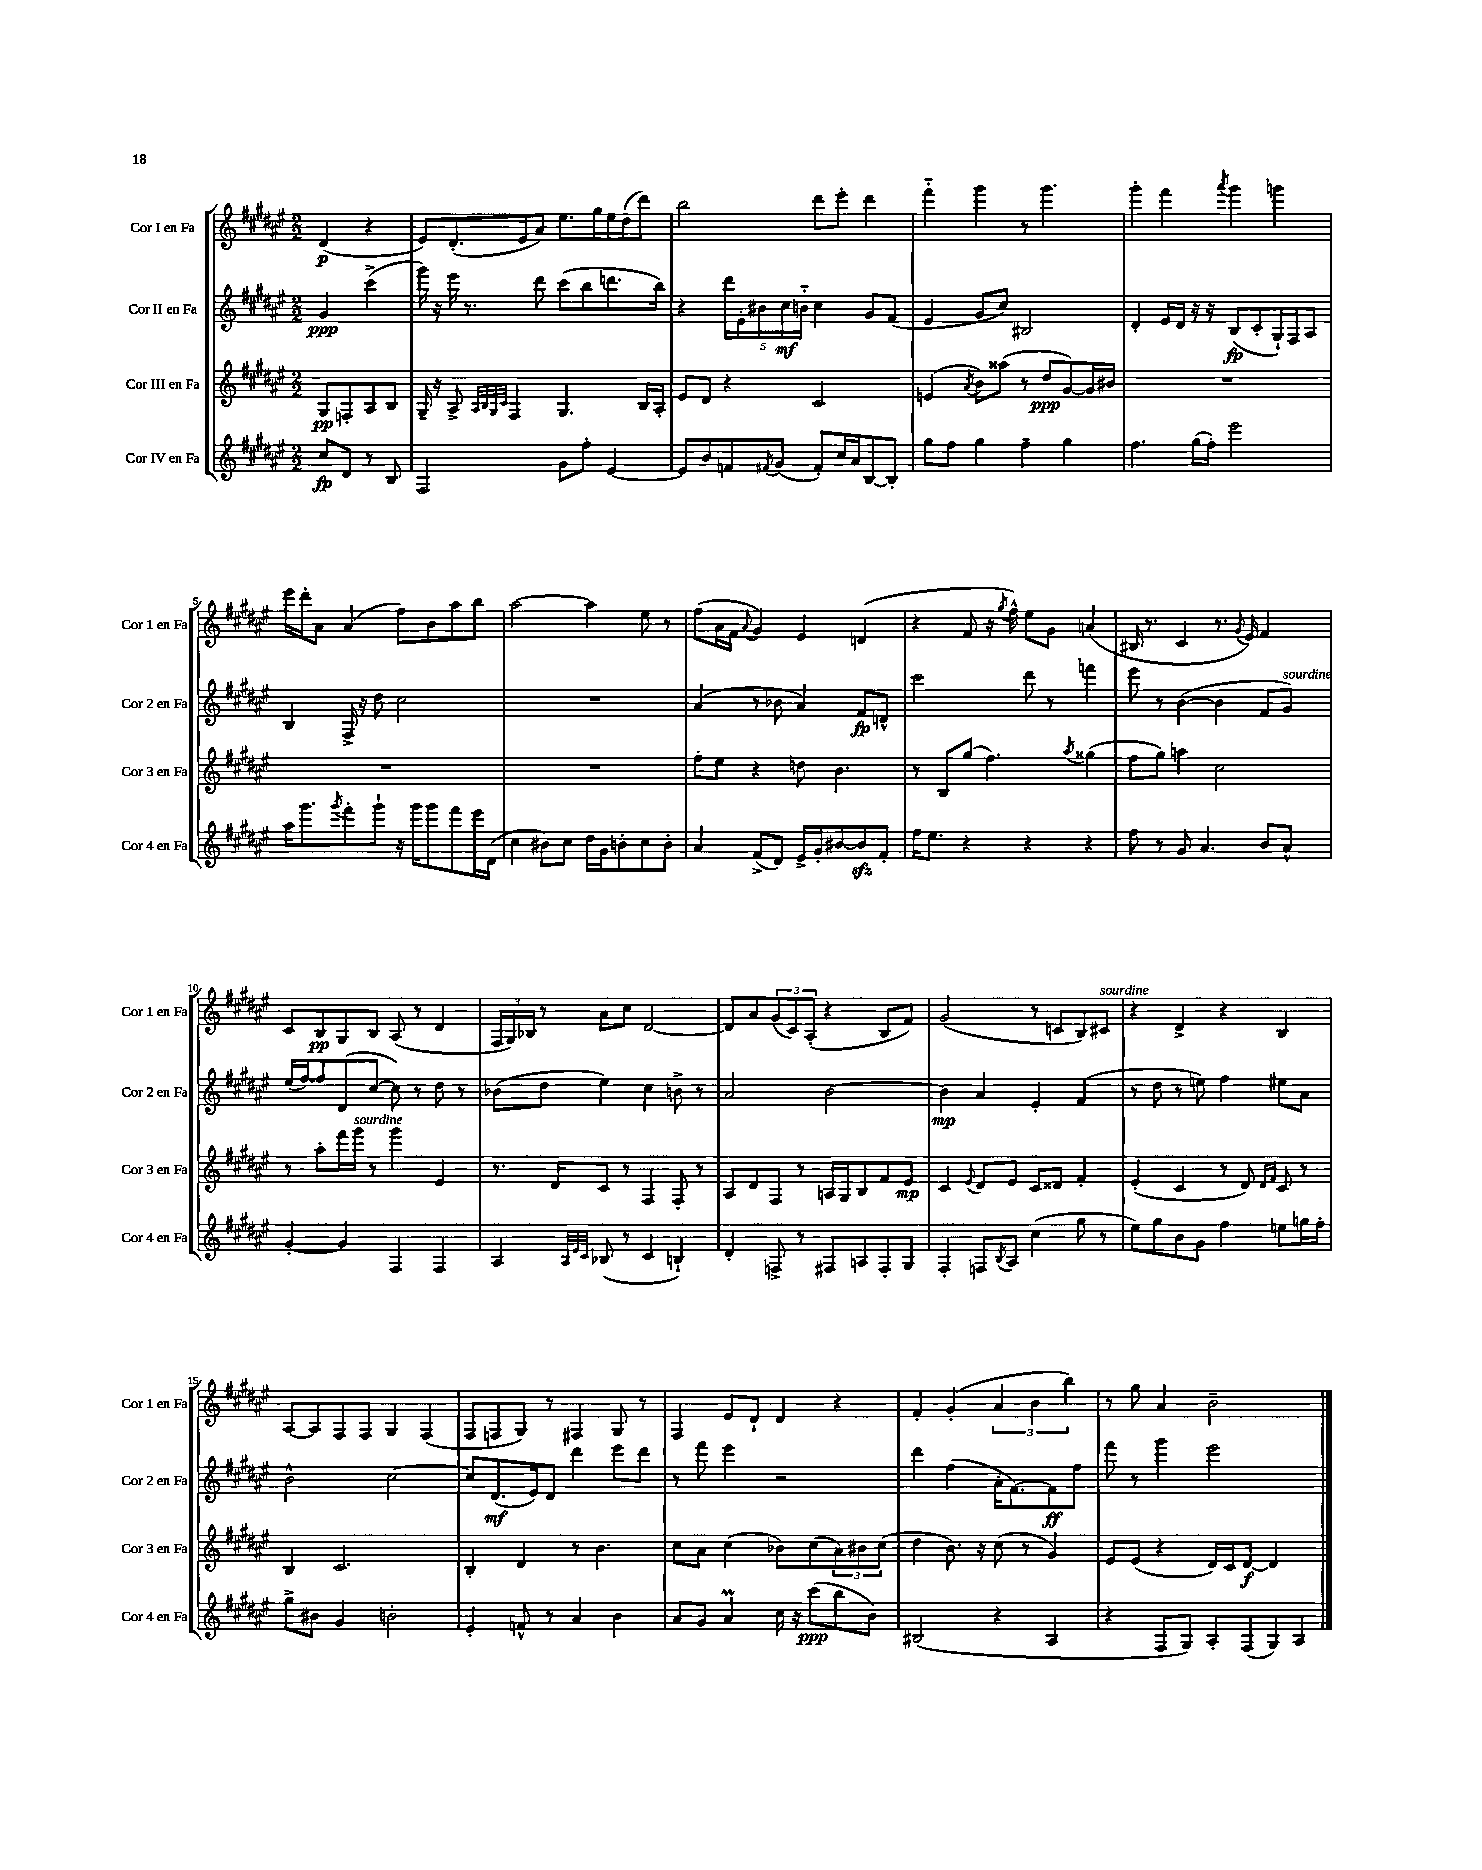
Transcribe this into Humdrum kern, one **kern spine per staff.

**kern	**kern	**kern	**kern
*staff4	*staff3	*staff2	*staff1
*clefG2	*clefG2	*clefG2	*clefG2
*k[f#c#g#d#a#e#]	*k[f#c#g#d#a#e#]	*k[f#c#g#d#a#e#]	*k[f#c#g#d#a#e#]
*M2/2	*M2/2	*M2/2	*M2/2
8cc#	8G#	4g#	(4d#
8d#	8F'	.	.
8r	8A#	(4ccc#^	4r
8B	8B	.	.
=	=	=	=
2F#	16G#~	16ggg#)	8e#)
.	16r	16r	.
.	8A#^	16eee#	(8.d#'
.	.	8.r	.
.	32qqA#	.	.
.	32qqB	.	.
.	32qqG#	.	.
.	32qqc#	.	.
.	4F#	.	.
.	.	.	16e#
.	.	8ddd#	8a#)
8g#	4.G#	(8ccc#	8.ee#
8ff#'	.	8bb	.
.	.	.	16gg#
[4e#	.	8.ddd	16ee#
.	.	.	(16dd#
.	16B	.	8ddd#)
.	16A#'	16bb)	.
=	=	=	=
8e#]	8e#	4r	2bb
8b	8d#	.	.
8f	4r	20ddd#	.
.	.	20e#'	.
.	.	20b#	.
8qf#	.	.	.
(8g#	.	.	.
.	.	20cc#	.
.	.	20b'~	.
8f#')	2c#	4cc#	8ddd#
16cc#	.	.	8eee#'
16a#	.	.	.
[8B	.	8g#	4ddd#
8B']	.	(8f#	.
=	=	=	=
8gg#	(4e	4e#	4fff#'~
8ff#	.	.	.
.	8qa#	.	.
4gg#	8b)	8g#	4ggg#
.	(8aa##	8cc#)	.
4ff#~	8r	2B#	8r
.	8dd#	.	4.ggg#
4gg#	[8g#)	.	.
.	16g#]	.	.
.	16b#	.	.
=	=	=	=
4.ff#	1r	4d#'	4ggg#'
.	.	16e#	4fff#
.	.	16d#	.
(16gg#	.	16r	.
16ff#')	.	16r	.
.	.	.	8qaaa#
2eee#	.	(8B	4ggg#
.	.	8c#'	.
.	.	16G#`)	4ggg
.	.	16F#	.
.	.	8A#	.
=	=	=	=
16aa#	1r	4B	16eee#
8.ggg#	.	.	16ddd#'
.	.	.	8a#
8qggg#	.	.	.
8fff#'	.	16F#^	(4a#
.	.	16r	.
8ggg#`	.	8dd#	.
16r	.	2cc#	8ff#)
16ggg#	.	.	.
8ggg#	.	.	8b
8fff#	.	.	8aa#
16eee#	.	.	8bb
(16d#	.	.	.
=	=	=	=
4cc#	1r	1r	[2aa#
8b#)	.	.	.
8cc#	.	.	.
16dd#	.	.	4aa#]
16g#	.	.	.
8b'	.	.	.
8cc#	.	.	8ee#
8b'	.	.	8r
=	=	=	=
4a#	8ff#'	(4a#	(8ff#
.	8ee#	.	16a#
.	.	.	16f#
.	.	.	8qqa#
(8f#^	4r	8r	4g#)
8d#)	.	8b-	.
16e#^	8dd	4a#)	4e#
16g#'	.	.	.
[8b#	4.b	.	.
8b#]	.	8f#	(4d
8f#'	.	8d^^	.
=	=	=	=
16ff#	8r	2ccc#	4r
8.ee#	.	.	.
.	8B	.	.
4r	(8gg#	.	8f#
.	4.ff#)	.	16r
.	.	.	8qgg#
.	.	.	16ff#^^)
4r	.	8ddd#	8ee#
.	.	8r	8g#
.	8qaa#	.	.
4r	(4gg##	4fff	(4a
=	=	=	=
8ff#	8ff#	8eee#	16B#
.	.	.	8.r
8r	8gg#)	8r	.
8g#	4aa	([4b	4c#
4.a#	.	.	.
.	2cc#	4b]	8.r
.	.	.	8qg#
.	.	.	16e#)
8b	.	8f#	4f#
8a#^^	.	8g#)	.
=	=	=	=
[4g#'	8r	(16ee#	8c#
.	.	[16ff#)	.
.	8aa#'	8ff#]	8B
4g#]	16fff#	(8d#	8G#
.	16ggg#	.	.
.	8r	[8cc#	8B
4F#	4ggg#	8cc#])	(8A#
.	.	8r	8r
4F#	4e#	8dd#	4d#
.	.	8r	.
=	=	=	=
4A#	8.r	(8b-	24F#
.	.	.	24G#)
.	.	.	24B-
.	.	8dd#	8r
.	16d#	.	.
32qqA#	.	.	.
32qqe#	.	.	.
32qqc#	.	.	.
(8B-	8c#	4ee#)	8a#
8r	8r	.	8cc#
4c#	4F#	4cc#	[2d#
4B`)	8F#'	8b^	.
.	8r	8r	.
=	=	=	=
4d#'	8A#	2a#	8d#]
.	8d#	.	8a#
8F^	8F#	.	(12g#
.	.	.	12c#)
8r	8r	.	.
.	.	.	(12A#'
8F#	16A	[2b	4r
.	16G#	.	.
8A	8B	.	.
8F#'	8f#	.	8B
8G#	8e#	.	8f#)
=	=	=	=
4F#'	4c#	4b]	(2g#
.	8qqe#	.	.
8F	8d#	4a#	.
8qB	.	.	.
8A#	8e#	.	.
(4cc#	8c#	4e#'	8r
.	8d##	.	8c
8gg#	4f#'	(4f#	8B)
8r	.	.	8c#
=	=	=	=
8ee#)	(4e#'	8r	4r
8gg#	.	8dd#	.
8b	4c#	8r	4d#^
8g#	.	8ee)	.
4ff#	8r	4ff#	4r
.	8d#)	.	.
.	16qqd#	.	.
.	16qqf#	.	.
8ee	8c#	8ee#	4B
16gg	8r	8a#	.
16ff#'	.	.	.
=	=	=	=
8gg#^	4B	2b^^	[8A#
8b#	.	.	8A#]
4g#	2.c#	.	8F#
.	.	.	8F#
2b'	.	[2cc#	4G#
.	.	.	(4F#
=	=	=	=
4e#'	4B'	8cc#]	8F#
.	.	(8.d#	8F
8f^^	4d#	.	8G#)
.	.	16e#)	.
8r	.	8d#	8r
4a#	8r	4ddd#	4F#
.	4.b	.	.
4b	.	8eee#	8G#
.	.	8ddd#	8r
=	=	=	=
8a#	8cc#	8r	4F#
8g#	8a#	8fff#	.
4a#	(4cc#	4eee#	8e#
.	.	.	8d#`
16cc#	8b-)	2r	4d#
16r	.	.	.
(8ccc#	(8cc#	.	.
8bb	12a#)	.	4r
.	12b#	.	.
8b)	.	.	.
.	(12cc#	.	.
=	=	=	=
(2B#	4dd#	4ddd#	4f#'
.	8.b)	(4ff#	(4g#'
.	16r	.	.
4r	(8cc#	16a#'	6a#
.	.	[8.f#)	.
.	8r	.	.
.	.	.	6b
4A#	4g#)	8f#]	.
.	.	.	6bb)
.	.	8ff#	.
=	=	=	=
4r	8e#	8fff#	8r
.	(8e#	8r	8gg#
8F#	4r	4ggg#	4a#
8G#)	.	.	.
8A#'	16d#)	2eee#	2b~
.	16c#	.	.
(8F#	[8d#	.	.
8G#)	4d#]	.	.
8A#	.	.	.
==	==	==	==
*-	*-	*-	*-
